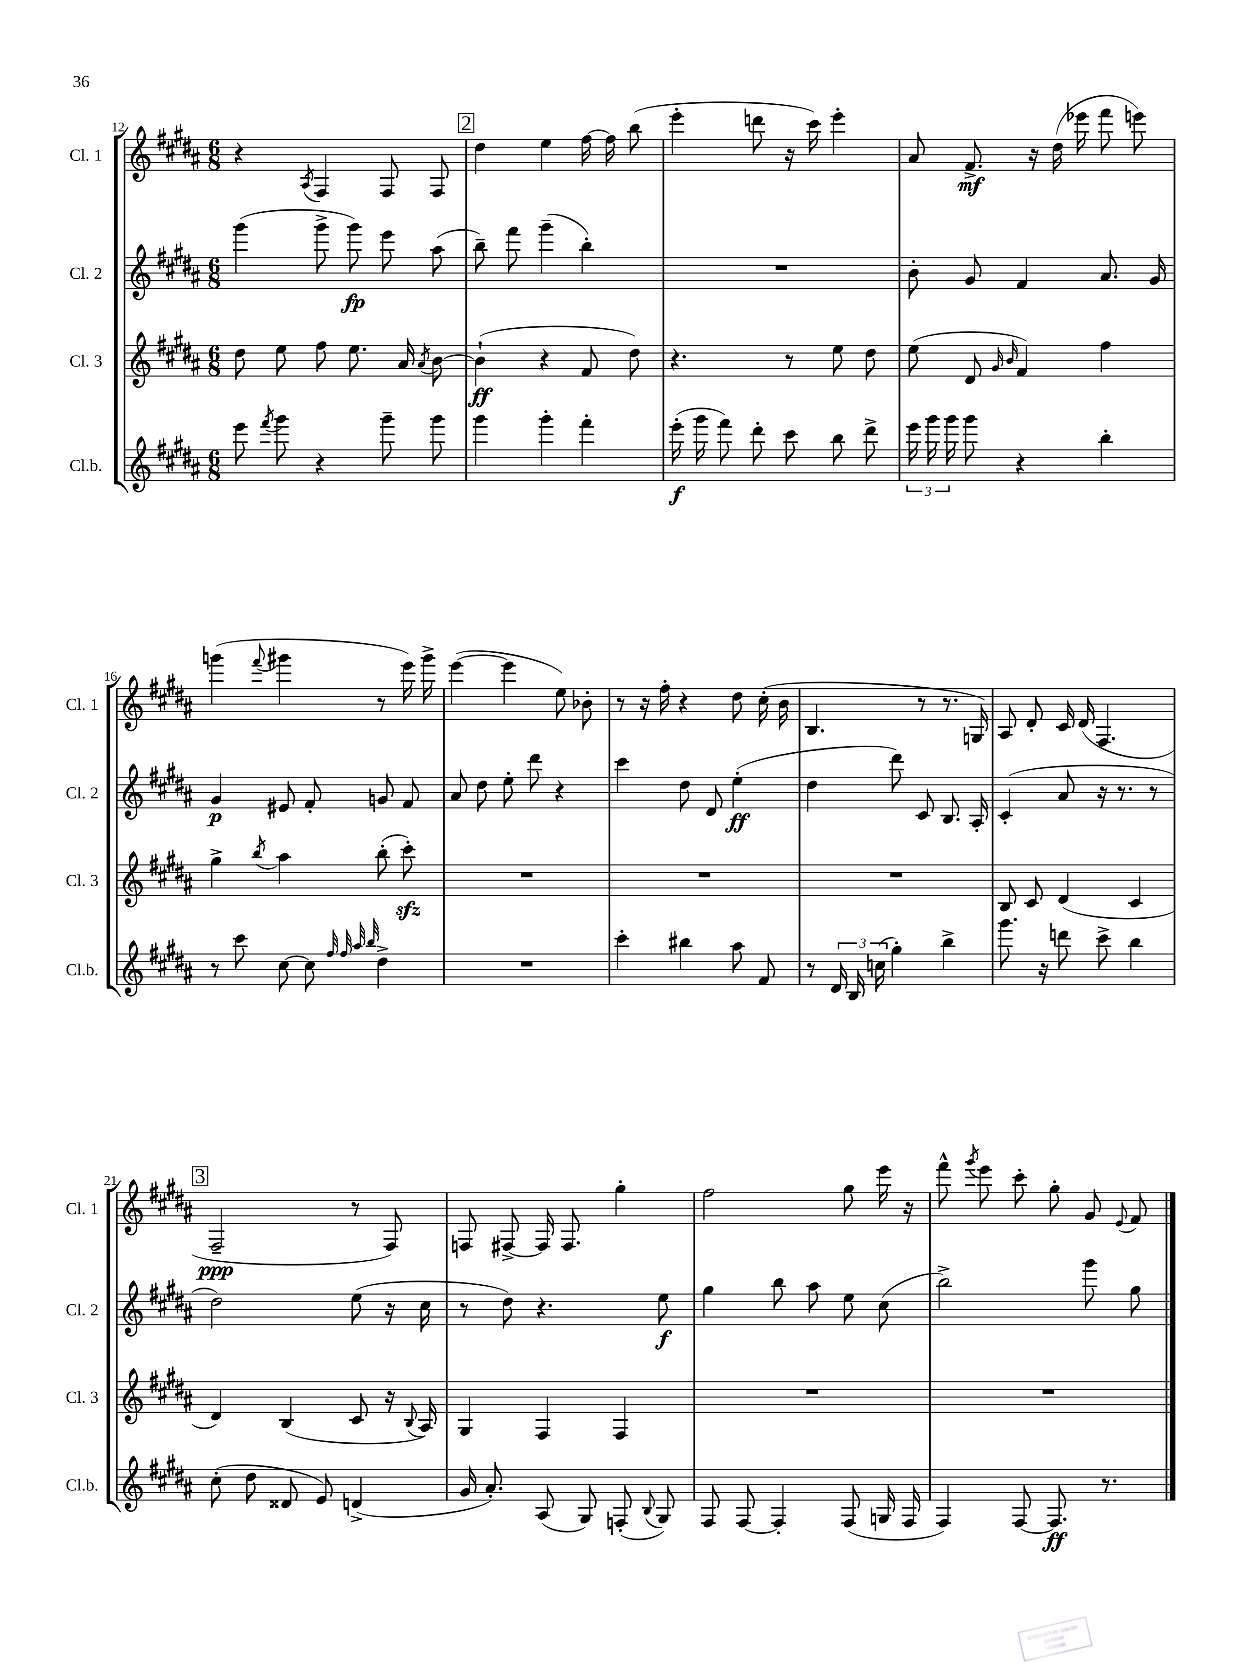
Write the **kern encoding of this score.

**kern	**kern	**kern	**kern
*staff4	*staff3	*staff2	*staff1
*clefG2	*clefG2	*clefG2	*clefG2
*k[f#c#g#d#a#]	*k[f#c#g#d#a#]	*k[f#c#g#d#a#]	*k[f#c#g#d#a#]
*M6/8	*M6/8	*M6/8	*M6/8
8eee	8dd#	(4ggg#	4r
8qfff#	.	.	.
8ggg#	8ee	.	.
.	.	.	8qA#
4r	8ff#	8ggg#^	4F#
.	8.ee	8ggg#)	.
8ggg#~	.	8eee	8F#
.	16a#	.	.
.	8qa#	.	.
8ggg#	[8b	(8aa#	8F#
=	=	=	=
4ggg#	(4b`]	8bb~)	4dd#
.	.	8fff#	.
4ggg#'	4r	(4ggg#~	4ee
4fff#'	8f#	4bb')	[16ff#
.	.	.	16ff#]
.	8dd#)	.	(8bb
=	=	=	=
(16eee'	4.r	2.r	4eee'
16ggg#	.	.	.
8fff#)	.	.	.
8ddd#'	.	.	8ddd
8ccc#	8r	.	16r
.	.	.	16ccc#)
8bb	8ee	.	4eee'
8ddd#^	8dd#	.	.
=	=	=	=
24eee	(8ee	8b'	8a#
24ggg#	.	.	.
24ggg#	.	.	.
8ggg#	8d#	8g#	8.f#^
.	16qqg#	.	.
.	16qqb	.	.
4r	4f#)	4f#	.
.	.	.	16r
.	.	.	(16dd#
.	.	.	16eee-
4bb'	4ff#	8.a#	8fff#
.	.	.	8eee)
.	.	16g#	.
=	=	=	=
8r	4gg#^	4g#	(4ggg
8ccc#	.	.	.
.	8qbb	.	8qqfff#
[8cc#	4aa#	8e#	4ggg#
8cc#]	.	8f#'	.
32qqff#	.	.	.
32qqff#	.	.	.
32qqaa#	.	.	.
32qqbb	.	.	.
4dd#^	(8bb'	8g	8r
.	8ccc#')	8f#	16eee)
.	.	.	16ggg#^
=	=	=	=
2.r	2.r	8a#	([4eee
.	.	8dd#	.
.	.	8ee'	4eee]
.	.	8ddd#	.
.	.	4r	8ee)
.	.	.	8b-'
=	=	=	=
4ccc#'	2.r	4ccc#	8r
.	.	.	16r
.	.	.	16ff#'
4bb#	.	8dd#	4r
.	.	8d#	.
8aa#	.	(4ee'	8dd#
8f#	.	.	(16cc#'
.	.	.	16b
=	=	=	=
8r	2.r	4dd#	4.B
24d#	.	.	.
24B	.	.	.
(24cc	.	.	.
4gg#')	.	8ddd#)	.
.	.	8c#	8r
4bb^	.	8.B	8.r
.	.	16A#'	16G)
=	=	=	=
8.ggg#	8B	(4c#'	8A#
.	8c#	.	8d#'
16r	.	.	.
8ddd	(4d#	8a#	16c#
.	.	.	(16d#
8ccc#^	.	16r	4.F#
.	.	8.r	.
4bb	4c#	.	.
.	.	8r	.
=	=	=	=
(8cc#'	4d#)	2dd#)	2F#~
8dd#	.	.	.
8d##	(4B	.	.
8e)	.	.	.
(4d^	8c#	(8ee	8r
.	16r	16r	8F#)
.	8qqB	.	.
.	16A#)	16cc#	.
=	=	=	=
16g#	4G#	8r	8F
8.a#')	.	.	.
.	.	8dd#)	[8F#^
(8A#	4F#	4.r	16F#]
.	.	.	8.F#
8G#)	.	.	.
(8F'	4F#	.	4gg#'
8qqB	.	.	.
8G#)	.	8ee	.
=	=	=	=
8F#	2.r	4gg#	2ff#
[8F#	.	.	.
4F#']	.	8bb	.
.	.	8aa#	.
(8F#	.	8ee	8gg#
16G	.	(8cc#	16eee
16F#	.	.	16r
=	=	=	=
4F#)	2.r	2bb^)	8fff#^^
.	.	.	8qggg#
.	.	.	8eee
[8F#	.	.	8ccc#'
8.F#]	.	.	8gg#'
.	.	8ggg#	8g#
8.r	.	.	.
.	.	.	8qqe
.	.	8gg#	8f#
==	==	==	==
*-	*-	*-	*-
